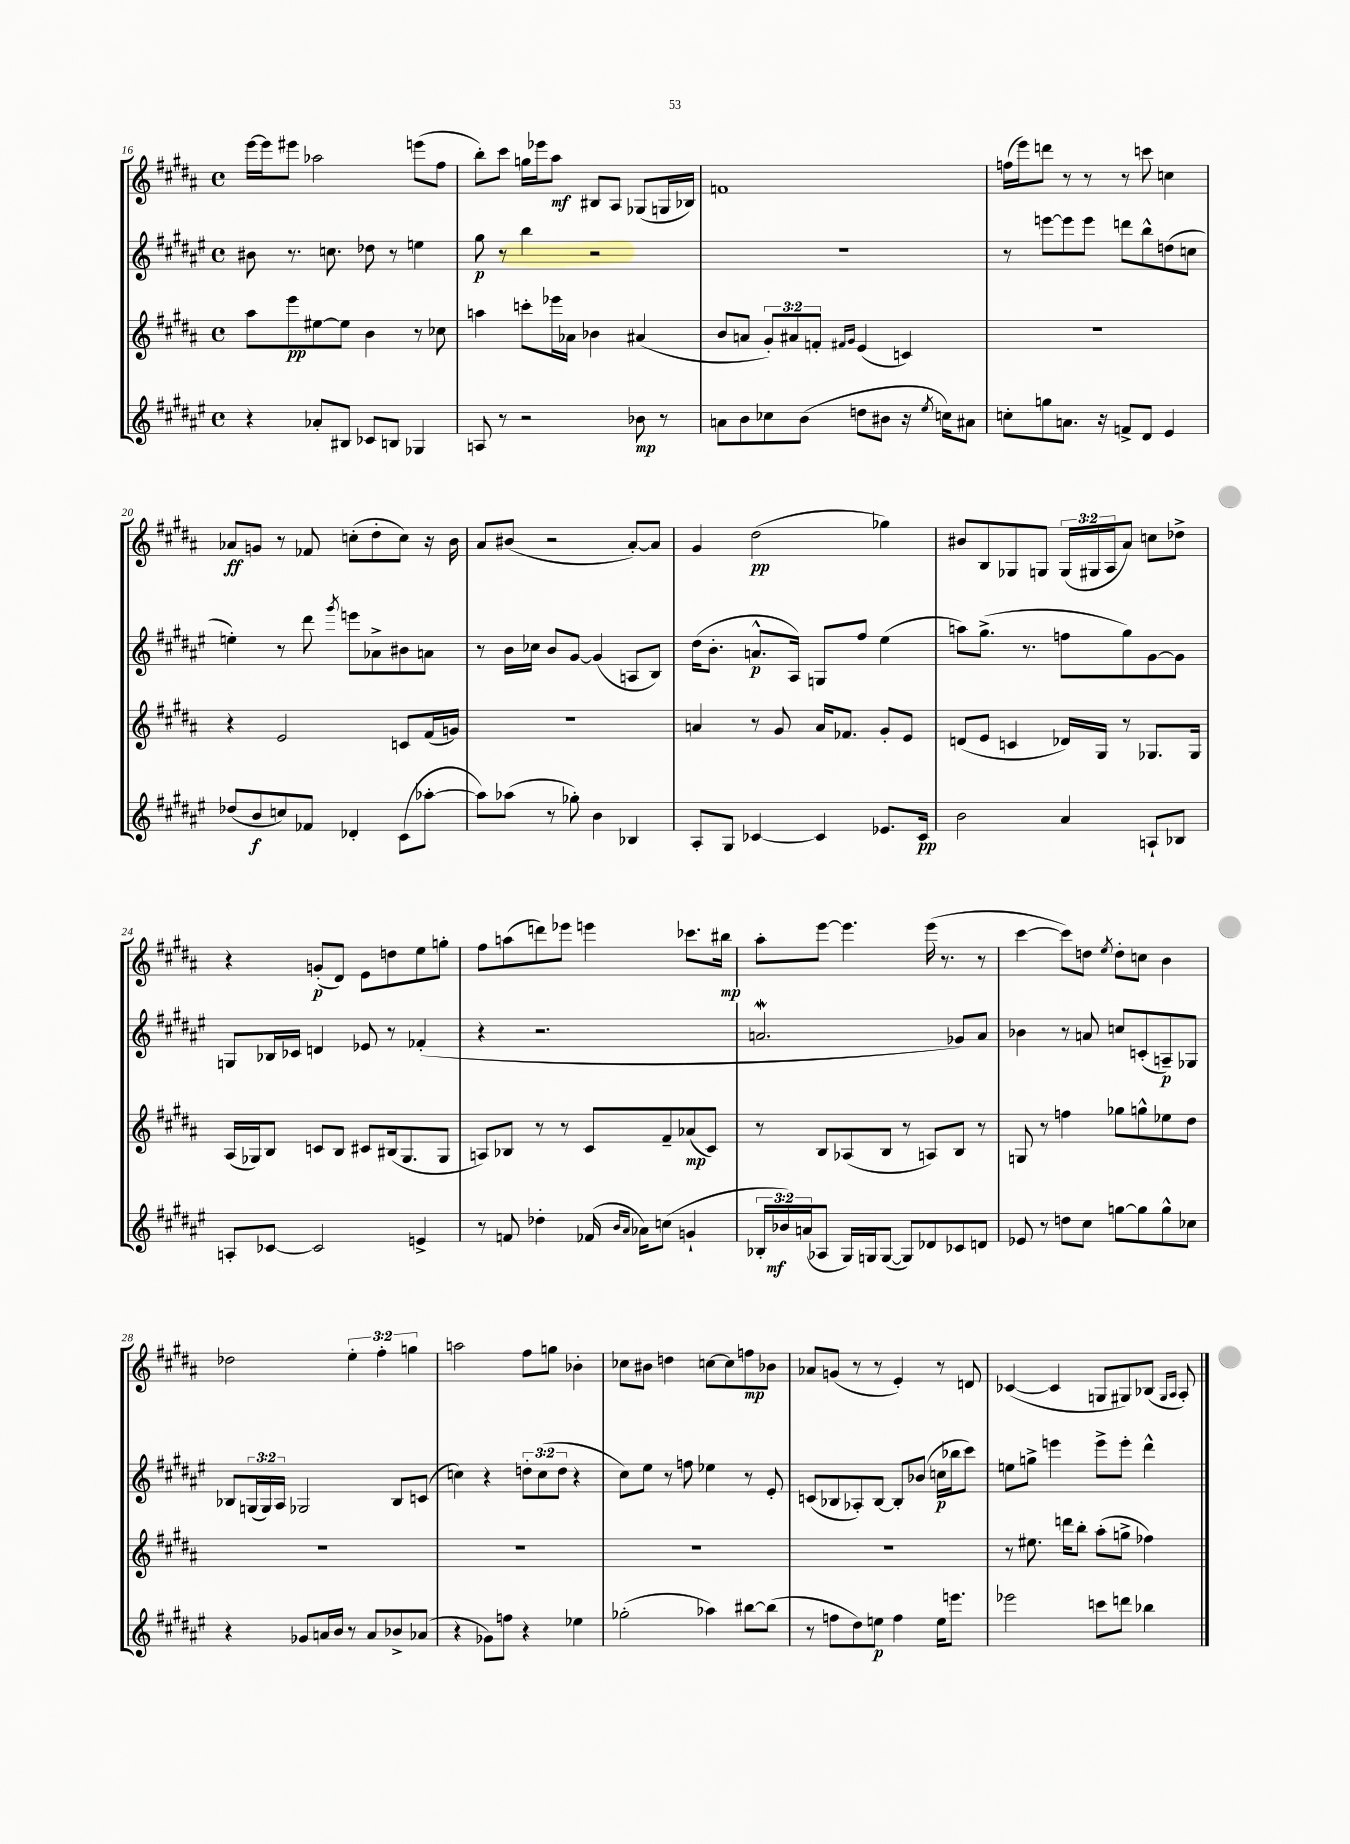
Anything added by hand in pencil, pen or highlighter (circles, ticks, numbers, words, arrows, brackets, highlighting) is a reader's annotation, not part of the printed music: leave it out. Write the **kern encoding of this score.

**kern	**dynam	**kern	**dynam	**kern	**dynam	**kern	**dynam
*part4	*part4	*part3	*part3	*part2	*part2	*part1	*part1
*staff4	*staff4	*staff3	*staff3	*staff2	*staff2	*staff1	*staff1
*clefG2	*	*clefG2	*	*clefG2	*	*clefG2	*
*k[f#c#g#d#a#e#]	*	*k[f#c#g#d#a#]	*	*k[f#c#g#d#a#e#]	*	*k[f#c#g#d#a#]	*
*M4/4	*	*M4/4	*	*M4/4	*	*M4/4	*
*met(c)	*	*met(c)	*	*met(c)	*	*met(c)	*
=16	=16	=16	=16	=16	=16	=16	=16
4r	.	8aa#\L	.	8b#X\	.	[16eee\LL	.
.	.	.	.	.	.	16eee\J]	.
.	.	8eee\	pp	8.r	.	8eee#X\J	.
8a-X'/L	.	[8ee#X\	.	.	.	2aa-X\	.
.	.	.	.	8.ccn\	.	.	.
8B#X/J	.	8ee#\J]	.	.	.	.	.
8c-X/L	.	4b\	.	8dd-X\	.	.	.
8Bn/J	.	.	.	8r	.	.	.
4G-X/	.	8r	.	4een\	.	(8eeen\L	.
.	.	8cc-X\	.	.	.	8ff#\J	.
=17	=17	=17	=17	=17	=17	=17	=17
8An/	.	4aan\	.	8gg#\	p	8bb'\L)	.
8r	.	.	.	8r	.	8ccc#\J	.
2r	.	8cccn'\L	.	4bb\	.	16ggn\LL	.
.	.	.	.	.	.	16eee-X\J	.
.	.	16eee-X\L	.	.	.	8aa#\J	mf
.	.	16a-X\JJ	.	.	.	.	.
.	.	4b-X\	.	2r	.	8B#X/L	.
.	.	.	.	.	.	8A#/J	.
8b-X\	mp	(4a#X/	.	.	.	(8G-X/L	.
8r	.	.	.	.	.	16Gn/L	.
.	.	.	.	.	.	16B-X/JJ)	.
=18	=18	=18	=18	=18	=18	=18	=18
8an\L	.	8b/L	.	1r	.	1fn	.
8b\	.	8an/J	.	.	.	.	.
8cc-X\	.	12g#'/L)	.	.	.	.	.
.	.	12a#X/	.	.	.	.	.
(8b\J	.	.	.	.	.	.	.
.	.	12fn'/J	.	.	.	.	.
.	.	16qqf#X/LL	.	.	.	.	.
.	.	16qqg#/JJ	.	.	.	.	.
8ddn\L	.	(4e/	.	.	.	.	.
8b#X\J	.	.	.	.	.	.	.
16r	.	4cn/)	.	.	.	.	.
8qee#/	.	.	.	.	.	.	.
16ccn\KL)	.	.	.	.	.	.	.
8a#X\J	.	.	.	.	.	.	.
=19	=19	=19	=19	=19	=19	=19	=19
8ccn'\L	.	1r	.	8r	.	(16ffn\LL	.
.	.	.	.	.	.	16eee\J)	.
8ggn\	.	.	.	[8eeen\L	.	8dddn\J	.
8.an\J	.	.	.	8eee\]	.	8r	.
.	.	.	.	8eee\J	.	8r	.
16r	.	.	.	.	.	.	.
8fn^/L	.	.	.	8dddn\L	.	8r	.
8d#/J	.	.	.	8bb^^\	.	8cccn\	.
4e#/	.	.	.	(8ddn\	.	4ccn\	.
.	.	.	.	8ccn\J	.	.	.
!!LO:LB:g=z
=20	=20	=20	=20	=20	=20	=20	=20
(8dd-X/L	.	4r	.	4een'\)	.	8a-X/L	ff
8b/	f	.	.	.	.	8gn/J	.
8ccn/)	.	2e/	.	8r	.	8r	.
8f-X/J	.	.	.	8ddd#\	.	8f-X/	.
.	.	.	.	8qggg#/	.	.	.
4d-X'/	.	.	.	8eeen\L	.	(8ccn'\L	.
.	.	.	.	8a-X^\	.	8dd#'\	.
(8c#\L	.	8cn/L	.	8b#X\	.	8cc\J)	.
[8aa-X'\J	.	(16f#/L	.	8an\J	.	16r	.
.	.	16gn/JJ)	.	.	.	16b\	.
=21	=21	=21	=21	=21	=21	=21	=21
8aa-\L])	.	1r	.	8r	.	8a#/L	.
(8aa-X\J	.	.	.	16b\LL	.	(8b#X/J	.
.	.	.	.	16cc-X\JJ	.	.	.
8r	.	.	.	8b/L	.	2r	.
8gg-X'\)	.	.	.	[8g#/J	.	.	.
4b\	.	.	.	(4g#/]	.	.	.
4B-X/	.	.	.	8An/L	.	[8a#'/L)	.
.	.	.	.	8B/J)	.	8a#/J]	.
=22	=22	=22	=22	=22	=22	=22	=22
8A#'/L	.	4an/	.	(16dd#\KL	.	4g#/	.
.	.	.	.	8.b'\J	.	.	.
8G#/J	.	.	.	.	.	.	.
[4c-X/	.	8r	.	8.an^^/L	p	(2dd#\	pp
.	.	8g#/	.	.	.	.	.
.	.	.	.	16A#/Jk)	.	.	.
4c-/]	.	16a/KL	.	8Gn/L	.	.	.
.	.	8.f-X/J	.	.	.	.	.
.	.	.	.	8ff#/J	.	.	.
8.e-X/L	.	8g#'/L	.	(4ee#\	.	4gg-X\)	.
.	.	8e/J	.	.	.	.	.
16c-/Jk	pp	.	.	.	.	.	.
=23	=23	=23	=23	=23	=23	=23	=23
2b\	.	(8dn/L	.	8aan\L)	.	8b#X/L	.
.	.	8e/J	.	(8.gg#^\J	.	8B/	.
.	.	4cn/	.	.	.	8G-X/	.
.	.	.	.	8.r	.	.	.
.	.	.	.	.	.	8Gn/J	.
4a#/	.	16d-X/LL)	.	8ffn\L	.	(24G/LL	.
.	.	.	.	.	.	24G#X/	.
.	.	16G#/JJ	.	.	.	.	.
.	.	.	.	.	.	24A#/J	.
.	.	8r	.	8gg#\)	.	8a#/J)	.
8An`/L	.	8.G-X/L	.	[8g#\	.	8ccn\L	.
8B-X/J	.	.	.	8g#\J]	.	8dd-X^\J	.
.	.	16G-/Jk	.	.	.	.	.
!!LO:LB:g=z
=24	=24	=24	=24	=24	=24	=24	=24
8An'/L	.	(16A#/LL	.	8Gn/L	.	4r	.
.	.	16G-X/J)	.	.	.	.	.
[8c-X/J	.	8B/J	.	16B-X/L	.	.	.
.	.	.	.	16c-X/JJ	.	.	.
2c-/]	.	8cn/L	.	4dn/	.	(8gn'/L	p
.	.	8B/J	.	.	.	8d#/J)	.
.	.	8c#X/L	.	8e-X/	.	8e\L	.
.	.	(16B#X/k	.	8r	.	8ddn\	.
.	.	8.G-/	.	.	.	.	.
4en^/	.	.	.	(4f-X'/	.	8ee\	.
.	.	8G-/J	.	.	.	8ggn'\J	.
=25	=25	=25	=25	=25	=25	=25	=25
8r	.	8An/L)	.	4r	.	8ff#\L	.
8fn/	.	8B-X/J	.	.	.	(8aan\	.
4dd-X'\	.	8r	.	2.r	.	8dddn\)	.
.	.	8r	.	.	.	8eee-X\J	.
(16f-X/	.	8c#/L	.	.	.	4eeen\	.
16qqb/LL	.	.	.	.	.	.	.
16qqa#/JJ	.	.	.	.	.	.	.
16a-X\KL)	.	.	.	.	.	.	.
(8ccn\J	.	8f#~/	.	.	.	.	.
4gn`/	.	(8a-X/	mp	.	.	8.ccc-X\L	.
.	.	8c#/J)	.	.	.	.	.
.	.	.	.	.	.	16bb#X\Jk	mp
=26	=26	=26	=26	=26	=26	=26	=26
24B-X'/LL	.	8r	.	2.anw/	.	8aa#'\L	.
24b-X/)	mf	.	.	.	.	.	.
(24an/J	.	.	.	.	.	.	.
8A-X/J	.	8B/L	.	.	.	[8eee\J	.
16G#/LL)	.	(8A-X/	.	.	.	4.eee\]	.
16Gn/J	.	.	.	.	.	.	.
([8G/J	.	8B/J	.	.	.	.	.
8G/L])	.	8r	.	.	.	.	.
8d-X/	.	8An/L)	.	.	.	(16eee\	.
.	.	.	.	.	.	8.r	.
8c-X/	.	8B/J	.	8g-X/L)	.	.	.
8dn/J	.	8r	.	8a/J	.	8r	.
=27	=27	=27	=27	=27	=27	=27	=27
8e-X/	.	8Gn/	.	4b-X\	.	[4ccc#\	.
8r	.	8r	.	.	.	.	.
8ddn\L	.	4ffn\	.	8r	.	8ccc#\L])	.
8cc#\J	.	.	.	8an/	.	8ddn\J	.
.	.	.	.	.	.	8qee/	.
[8ggn\L	.	8gg-X\L	.	8ccn/L	.	8dd'\L	.
8gg\]	.	8ggn^^\	.	(8cn'/	.	8ccn\J	.
8gg^^\	.	8ee-X\	.	8An~/)	p	4b\	.
8cc-X\J	.	8dd#\J	.	8G-X/J	.	.	.
!!LO:LB:g=z
=28	=28	=28	=28	=28	=28	=28	=28
4r	.	1r	.	8B-X/L	.	2dd-X\	.
.	.	.	.	(24Gn/L	.	.	.
.	.	.	.	24G/)	.	.	.
.	.	.	.	24A#/JJ	.	.	.
8g-X/L	.	.	.	2G-X/	.	.	.
16an/L	.	.	.	.	.	.	.
16b/JJ	.	.	.	.	.	.	.
8r	.	.	.	.	.	6ee'\	.
8a/L	.	.	.	.	.	.	.
.	.	.	.	.	.	6ff#'\	.
8b-X^/	.	.	.	8B-/L	.	.	.
.	.	.	.	.	.	6ggn\	.
(8a-X/J	.	.	.	(8cn/J	.	.	.
=29	=29	=29	=29	=29	=29	=29	=29
4r	.	1r	.	4ccn\)	.	2aan\	.
8g-X\L)	.	.	.	4r	.	.	.
8ffn\J	.	.	.	.	.	.	.
4r	.	.	.	12ddn'\L	.	8ff#\L	.
.	.	.	.	(12cc\	.	.	.
.	.	.	.	.	.	8ggn\J	.
.	.	.	.	12dd\J	.	.	.
4ee-X\	.	.	.	4r	.	4b-X'\	.
=30	=30	=30	=30	=30	=30	=30	=30
(2gg-X'\	.	1r	.	8cc#\L)	.	8cc-X\L	.
.	.	.	.	8ee#\J	.	8b#X\J	.
.	.	.	.	8r	.	4ddn\	.
.	.	.	.	8ffn\	.	.	.
4aa-X\)	.	.	.	4ee-X\	.	[8ccn\L	.
.	.	.	.	.	.	8cc\]	.
[8bb#X\L	.	.	.	8r	.	8ffn\	mp
(8bb#\J]	.	.	.	8e#'/	.	8b-X\J	.
=31	=31	=31	=31	=31	=31	=31	=31
8r	.	1r	.	(8cn/L	.	8a-X/L	.
8ffn\L	.	.	.	8B-X/	.	(8gn/J	.
8dd#\)	.	.	.	8A-X'/)	.	8r	.
8een\J	p	.	.	[8B-/J	.	8r	.
4ff\	.	.	.	8B-'/L]	.	4e'/)	.
.	.	.	.	(8b-X/J	.	.	.
16ee\KL	.	.	.	16ccn\LL	p	8r	.
8.eeen\J	.	.	.	16bb-X\J	.	.	.
.	.	.	.	8ccc#\J)	.	8dn/	.
=32	=32	=32	=32	=32	=32	=32	=32
2eee-X\	.	8r	.	8een\L	.	([4c-X/	.
.	.	8.ee#X\	.	8ggn^\J	.	.	.
.	.	.	.	4eeen\	.	4c-/]	.
.	.	16dddn\KL	.	.	.	.	.
.	.	8bb'\J	.	.	.	.	.
8cccn\L	.	(8aa#'\L	.	8eee^\L	.	8Gn/L	.
8dddn\J	.	8ggn^\J	.	8eee'\J	.	8G#X/)	.
4bb-X\	.	4ff-X\)	.	4ddd#^^\	.	(8B-X/J	.
.	.	.	.	.	.	16qqG#/LL	.
.	.	.	.	.	.	16qqA#/JJ	.
.	.	.	.	.	.	8A#'/)	.
==	==	==	==	==	==	==	==
*-	*-	*-	*-	*-	*-	*-	*-
